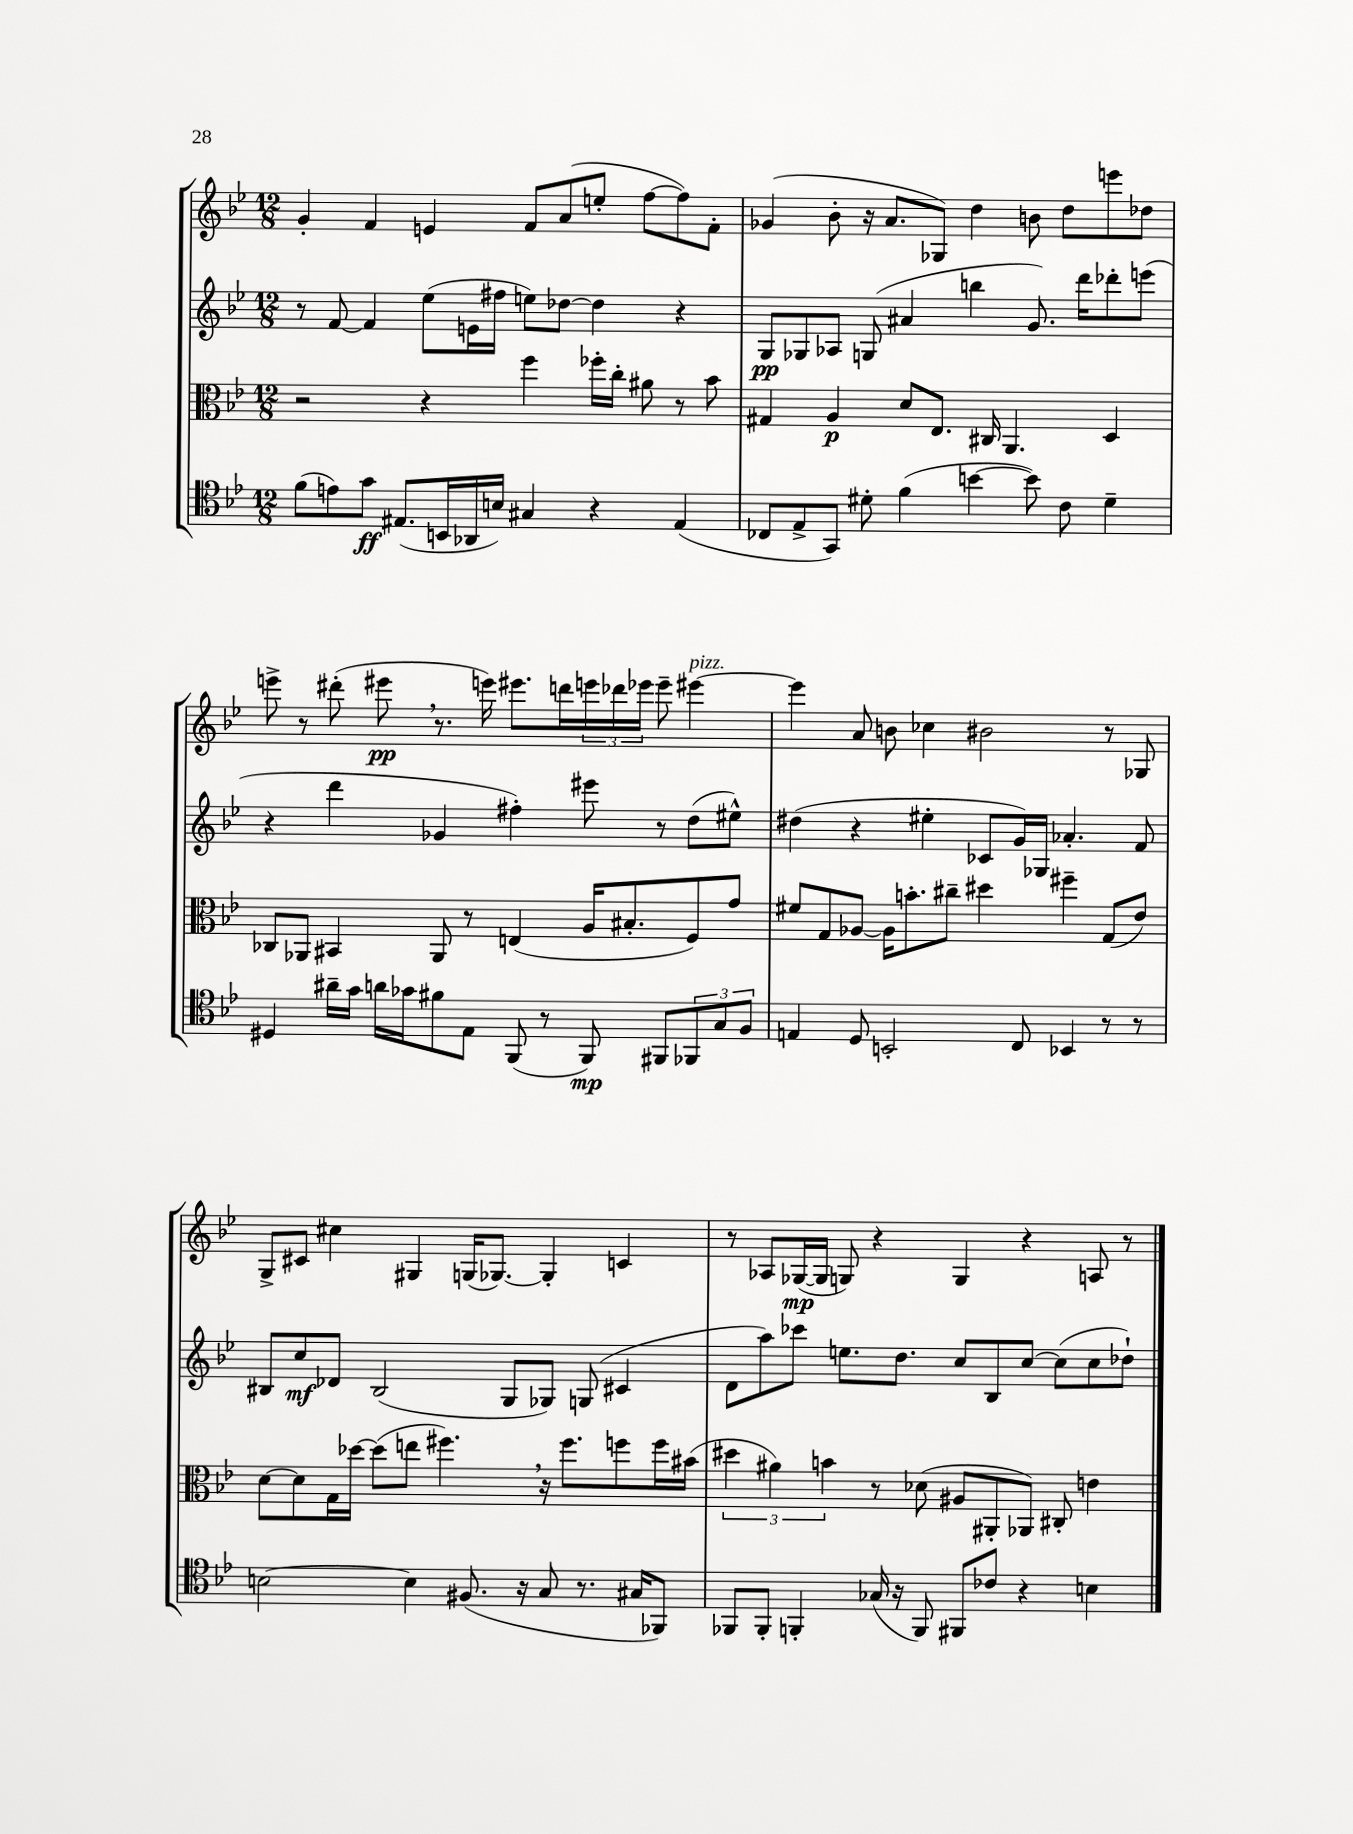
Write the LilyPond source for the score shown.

<<
\new StaffGroup <<
\new Staff = "s0" {
    \clef treble \key bes \major \numericTimeSignature \time 12/8
    g'4-. f'4 e'4 f'8 a'8( e''8-. f''8~ f''8) f'8-. |
    ges'4( bes'8-. r16 a'8. ges8) d''4 b'8 d''8 e'''8 des''8 |
    e'''8-> r8 dis'''8-.( eis'''8\pp \breathe r8. e'''16) eis'''8. d'''16 \tuplet 3/2 { e'''16 des'''16 ees'''16 } ees'''8-- eis'''4~^\markup { \italic "pizz." } |
    eis'''4 a'8 b'8 ces''4 bis'2 r8 ges8 |
    g8-> cis'8 cis''4 gis4 g16( ges8.~) ges4-. c'4 |
    r8 aes8 ges16~\mp( ges16 g8) r4 g4 r4 a8 r8 \bar "|." |
}
\new Staff = "s1" {
    \clef treble \key bes \major \numericTimeSignature \time 12/8
    r8 f'8~ f'4 ees''8( e'16 fis''16 e''8) des''8~ des''4 r4 |
    g8\pp ges8 aes8 g8( ais'4 b''4 g'8.) d'''16 des'''8-. e'''8( |
    r4 d'''4 ges'4 fis''4-.) eis'''8 r8 d''8( eis''8-^) |
    dis''4( r4 eis''4-. ces'8 g'16) ges16 aes'4.-. f'8 |
    bis8 c''8\mf des'8 bis2( g8 ges8) g8( cis'4 |
    d'8 a''8) ces'''8 e''8. d''8. c''8 bes8 c''8~ c''8( c''8 des''8-!) \bar "|." |
}
\new Staff = "s2" {
    \clef alto \key bes \major \numericTimeSignature \time 12/8
    r2 r4 f''4 fes''16-. c''16-. ais'8 r8 bes'8 |
    gis4 a4\p d'8 ees8. cis16 a,4. d4 |
    ces8 aes,8 bis,4 aes,8 r8 e4( a16 bis8.-. f8) g'8 |
    fis'8 g8 aes8~ aes16 b'8.-. cis''8-- dis''4 fis''4-- g8( ees'8) |
    d'8~ d'8 g16 des''16~ des''8( e''8 fis''4.) \breathe r16 fis''8. f''8 f''16 bis'16( |
    \tuplet 3/2 { dis''4 ais'4) b'4 } r8 des'8( ais8 ais,8-. aes,8) cis8-. e'4 \bar "|." |
}
\new Staff = "s3" {
    \clef tenor \key bes \major \numericTimeSignature \time 12/8
    f'8( e'8) g'8\ff eis8.( b,16 aes,16 b16) gis4 r4 eis4( |
    ces8 ees8-> g,8) dis'8-. f'4( b'4~ b'8) c'8 dis'4-- |
    dis4 ais'16-- g'16 a'16 ges'16 fis'8 ees8 f,8( r8 f,8\mp) fis,8 \tuplet 3/2 { fes,8 g8 f8 } |
    e4 d8 b,2-. c8 bes,4 r8 r8 |
    b2~ b4 fis8.( r16 g8 r8. gis16 fes,8) |
    fes,8 fes,8-. f,4-. ges16( r16 f,8) fis,8 ces'8 r4 b4 \bar "|." |
}
>>
>>
\layout { \context { \Score \remove "Bar_number_engraver" } }
